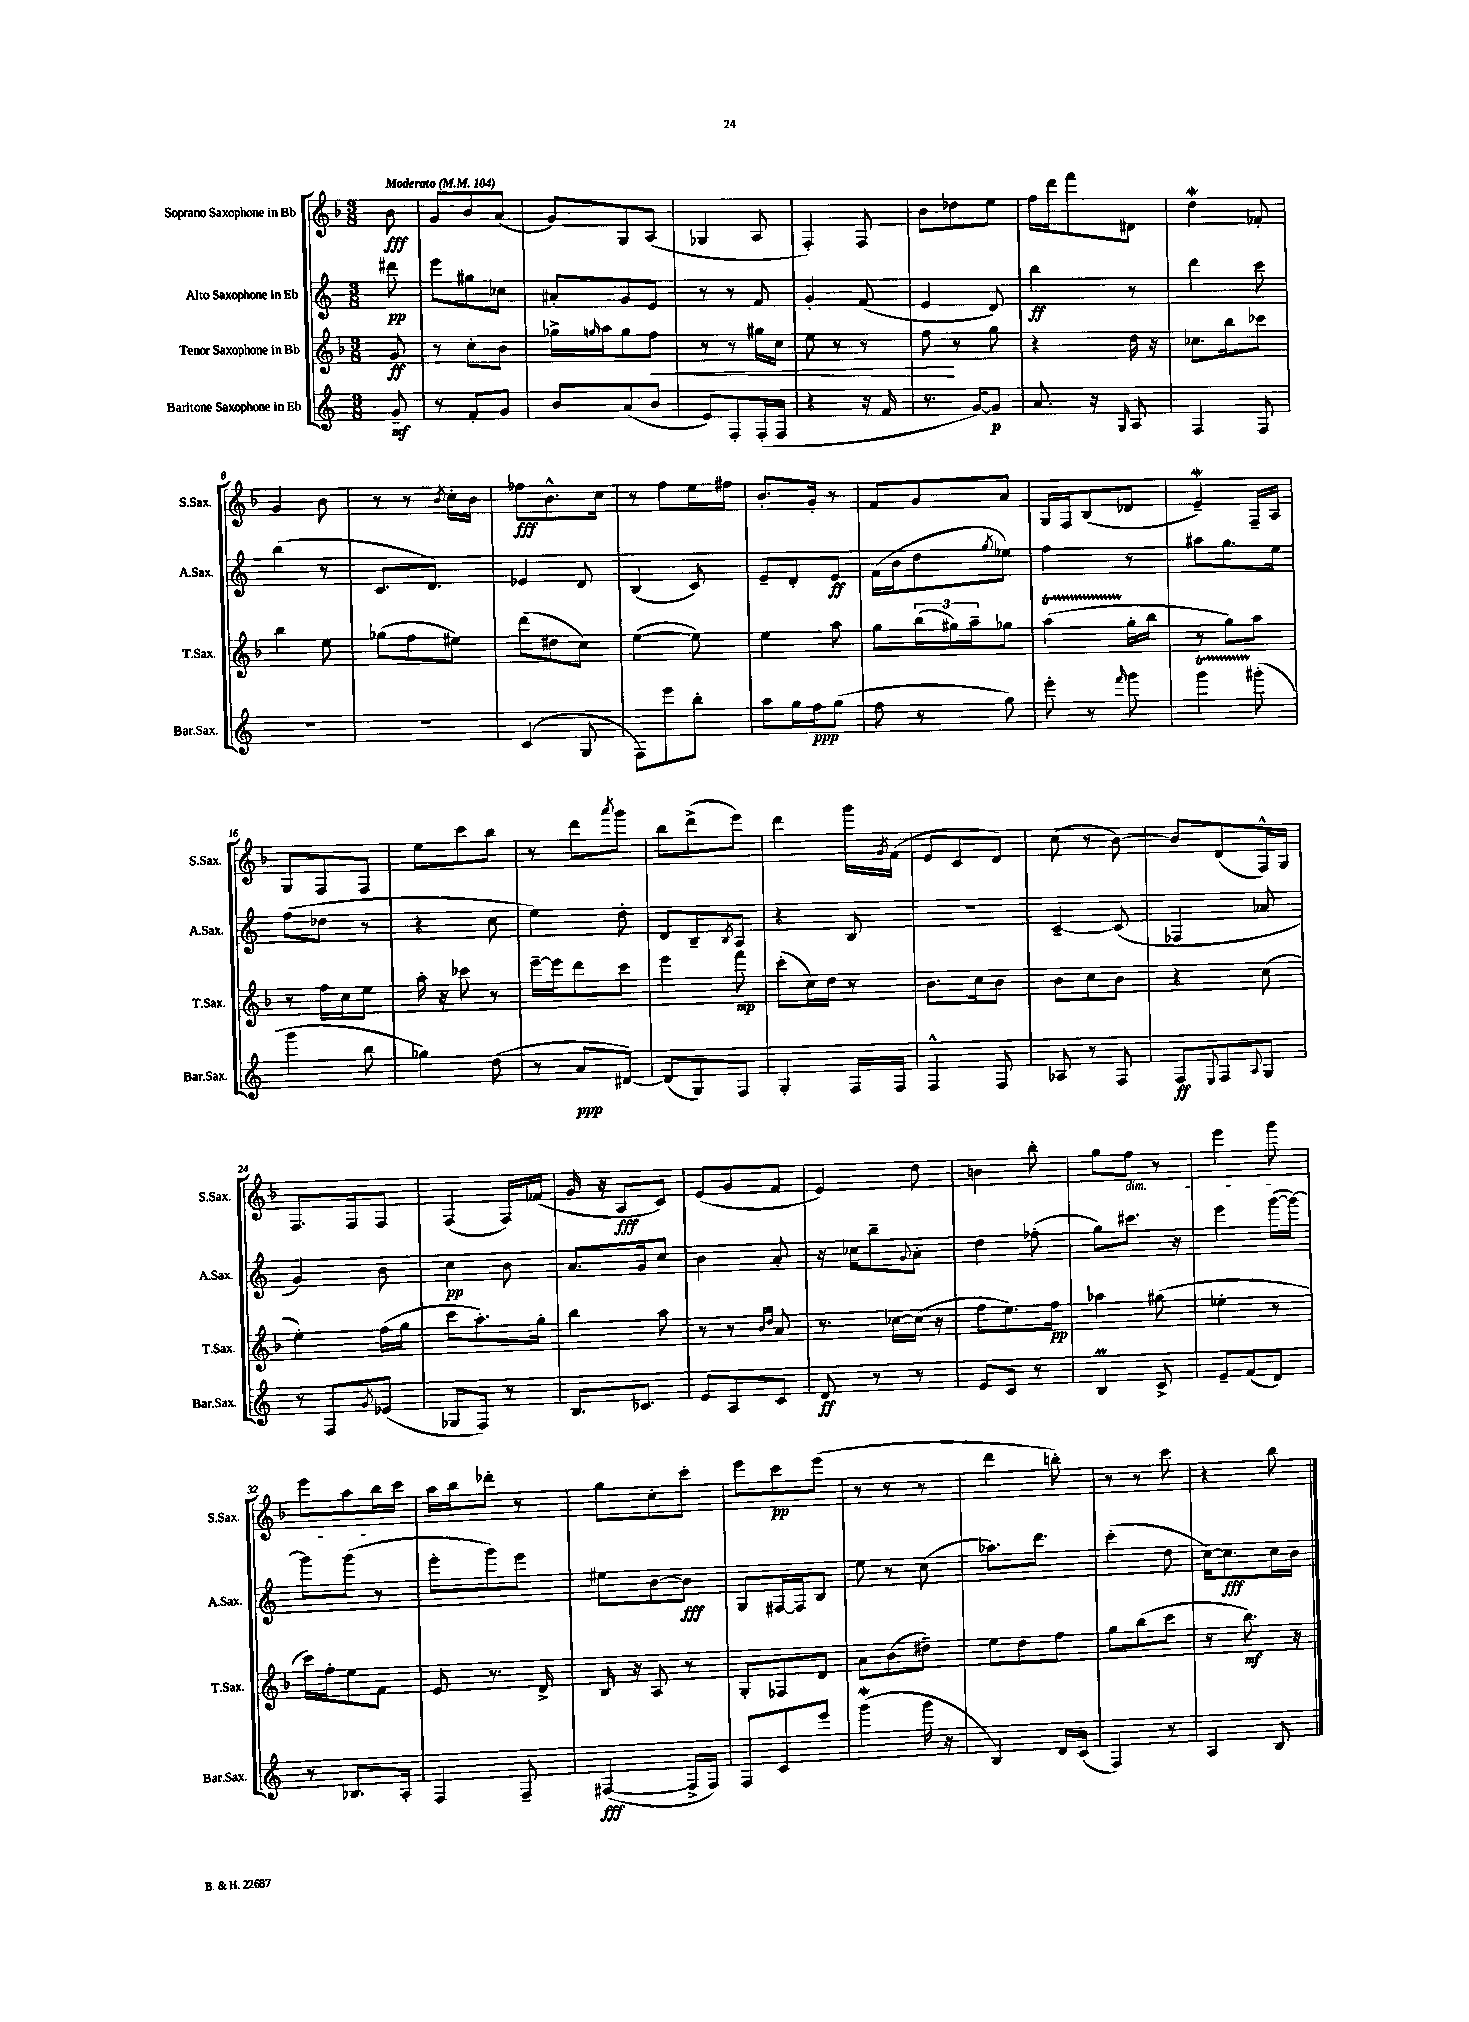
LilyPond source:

<<
\new StaffGroup <<
\new Staff = "s0" \with { instrumentName = "Soprano Saxophone in Bb" shortInstrumentName = "S.Sax." } {
    \clef treble \key f \major \numericTimeSignature \time 3/8 \partial 8 \tempo "Moderato" 4 = 104
    bes'8\fff |
    g'8 bes'8 a'8( |
    g'8) g8 a8( |
    ges4 a8 |
    f4-.) f8 |
    bes'8 des''8 e''8 |
    f''16 d'''16 f'''8 dis'8 |
    d''4\mordent fes'8-. |
    g'4 bes'8 |
    r8 r8 \acciaccatura { bes'8 } c''16-. bes'16 |
    fes''8\fff bes'8.-^ c''16 |
    r8 f''8 e''16 fis''16 |
    bes'8.-. g'16-. r8 |
    f'8 g'8 a'8 |
    g16 f16 bes8( des'8 |
    e'4--\mordent) f16-- a16 |
    g8 f8 f8 |
    e''8 c'''8 bes''8 |
    r8 d'''8 \acciaccatura { a'''8 } g'''8 |
    bes''8 d'''8->( e'''8) |
    d'''4 g'''16 \acciaccatura { g'8 } f'16( |
    e'8 c'8 d'8) |
    c''8( r8 bes'8~) |
    bes'8 d'8( f16-^) g16 |
    f8. f16 f8 |
    f4( f16) fes'16( |
    g'16 r16 a8\fff c'8) |
    e'8( g'8 f'8 |
    e'4) d''8 |
    b'4 bes''8-. |
    g''8 f''8\dim r8 |
    e'''4 g'''8 |
    e'''8 a''8 bes''16\! c'''16 |
    a''16 bes''16 des'''8-. r8 |
    g''8 c''8-. c'''8-. |
    e'''8 c'''8\pp e'''8( |
    r8 r8 r8 |
    d'''4 b''8-.) |
    r8 r8 c'''8 |
    r4 bes''8 \bar "|." |
}
\new Staff = "s1" \with { instrumentName = "Alto Saxophone in Eb" shortInstrumentName = "A.Sax." } {
    \clef treble \key c \major \numericTimeSignature \time 3/8 \partial 8
    dis'''8\pp |
    e'''8 gis''8 ces''8 |
    ais'8-. g'8 e'8 |
    r8 r8 f'8 |
    g'4-. f'8( |
    e'4 d'8) |
    b''4\ff r8 |
    d'''4 c'''8 |
    b''4( r8 |
    c'8. d'8.) |
    ees'4 d'8 |
    b4( c'8) |
    e'8-- d'8-. e'8\ff |
    f'16( b'16 d''8 \acciaccatura { g''8 } ees''8) |
    f''4 r8 |
    ais''8 g''8. e''16 |
    f''8( des''8 r8 |
    r4 c''8 |
    e''4) d''8-. |
    d'8 b8-- \acciaccatura { b8 } a8 |
    r4 b8 |
    R4. |
    c'4~-- c'8( |
    fes4 aes'8 |
    g'4) b'8 |
    c''4\pp b'8 |
    a'8. g'16 c''8 |
    b'4 a'8-. |
    r16 ces''16 b''8-- \appoggiatura { g'8 } a'8-. |
    d''4 fes''8-.( |
    g''8) cis'''8. r16 |
    e'''4 g'''16~( g'''16~) |
    g'''8 g'''8( r8 |
    e'''8-. g'''8) e'''8 |
    eis''8 b'8~ b'8\fff |
    g8 fis16~ fis16 b8 |
    e''8 r8 c''8( |
    aes''8.) d'''8. |
    c'''4-.( d''8 |
    c''16~) c''8.\fff c''16 b'16 \bar "|." |
}
\new Staff = "s2" \with { instrumentName = "Tenor Saxophone in Bb" shortInstrumentName = "T.Sax." } {
    \clef treble \key f \major \numericTimeSignature \time 3/8 \partial 8
    g'8\ff |
    r8 c''8-. bes'8 |
    ges''16-> \grace { g''16 } a''16 g''8 f''8\< |
    r8 r8 gis''16 c''16 |
    e''8 r8 r8 |
    f''8\! r8 g''8 |
    r4 d''16 r16 |
    ces''8. bes''16 ces'''8 |
    bes''4 e''8 |
    ges''8( f''8 eis''8) |
    d'''8( dis''8 c''8) |
    e''4~( e''8) |
    e''4 a''8 |
    g''8 \tuplet 3/2 { bes''16( gis''16) a''16-- } ges''8 |
    a''4\startTrillSpan( g''16-.\stopTrillSpan bes''16 |
    r8 g''8) a''8 |
    r8 f''16 c''16 e''8 |
    a''16-. r16 ces'''8 r8 |
    e'''16~-- e'''16 d'''8 c'''8 |
    e'''4 f'''8\mp |
    c'''8-.( c''16) d''16 r8 |
    bes'8. c''16 bes'8 |
    bes'8 c''8 bes'8 |
    r4 c''8( |
    e''4-.) f''16( g''16 |
    c'''8 a''8.-.) g''16-. |
    bes''4 a''8 |
    r8 r8 \grace { bes'16 d''16 } a'8 |
    r8. ces''16~ ces''16( r16 |
    f''8 e''8.) f''16\pp |
    aes''4 gis''8( |
    ees''4-. r8 |
    c'''16) f''16-. e''8 f'8 |
    e'8 r8. d'16-> |
    bes16 r16 a8 r8 |
    g8-. fes8 d'8 |
    a'8 bes'8( dis''8--) |
    e''8 d''8 f''8 |
    g''8 bes''8( c'''8 |
    r8 bes''8.\mf) r16 \bar "|." |
}
\new Staff = "s3" \with { instrumentName = "Baritone Saxophone in Eb" shortInstrumentName = "Bar.Sax." } {
    \clef treble \key c \major \numericTimeSignature \time 3/8 \partial 8
    g'8--\mf |
    r8 f'8-. g'8 |
    b'8 a'8( b'8 |
    e'8) f8-. f16-.( f16 |
    r4 r16 f'16 |
    r8. g'16~) g'8\p |
    a'8. r16 \grace { g16 } a8 |
    f4 f8 |
    R4. |
    R4. |
    c'4( g8 |
    f8) e'''8 b''8-. |
    a''8 g''16 f''16\ppp g''8( |
    f''8 r8 g''8) |
    e'''8-. r8 \grace { f'''16 } g'''8 |
    g'''4\startTrillSpan gis'''8-.\stopTrillSpan( |
    g'''4 b''8 |
    ges''4) d''8( |
    r8 a'8\ppp dis'8~) |
    dis'8( g8) f8 |
    g4-. f16 f16 |
    f4-^ f8 |
    aes8 r8 f8 |
    f8\ff \appoggiatura { e8 } f8 \appoggiatura { a8 } g8 |
    r8 f8 \acciaccatura { g'8 } ees'8( |
    ges8 f8) r8 |
    b8. ces'8. |
    e'8 a8 c'8 |
    d'8\ff r8 r8 |
    e'8 c'8 r8 |
    b4\prall c'8-> |
    e'8-- f'8( d'8) |
    r8 bes8. a16-. |
    f4 f8-- |
    fis4~\fff( fis16-> fis16) |
    f8 c'8 e'''8 |
    g'''4\mordent( g'''16 r16 |
    b4) d'16 c'16( |
    f4) r8 |
    a4 b8 \bar "|." |
}
>>
>>
